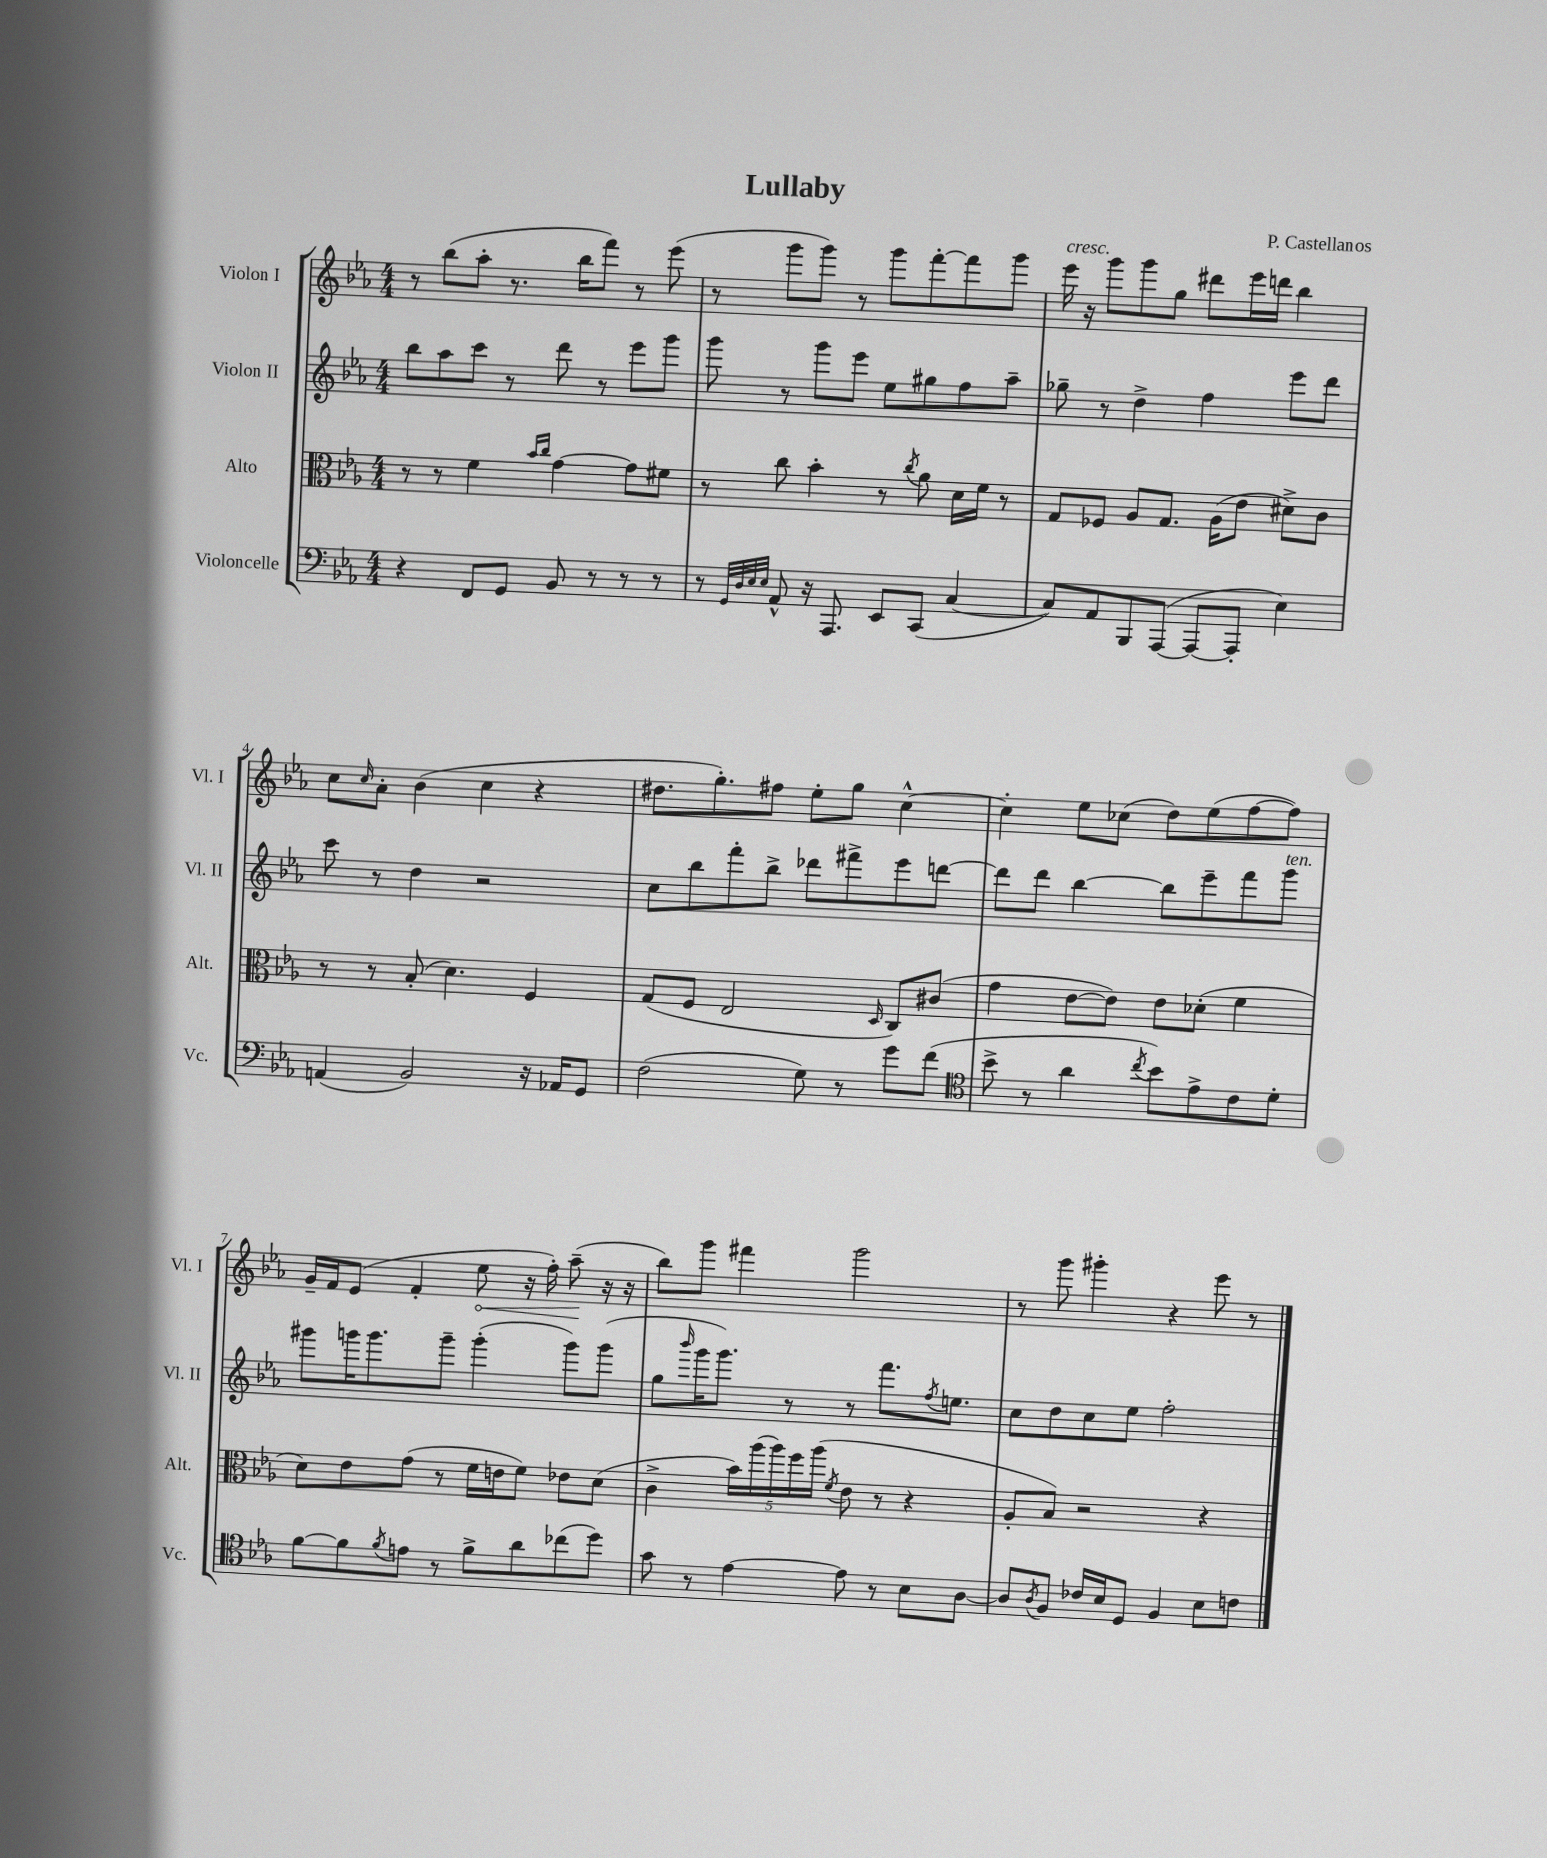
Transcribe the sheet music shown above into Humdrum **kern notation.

**kern	**kern	**kern	**kern
*staff4	*staff3	*staff2	*staff1
*clefF4	*clefC3	*clefG2	*clefG2
*k[b-e-a-]	*k[b-e-a-]	*k[b-e-a-]	*k[b-e-a-]
*M4/4	*M4/4	*M4/4	*M4/4
4r	8r	8bb-	8r
.	8r	8aa-	(8bb-
8FF	4f	8ccc	8aa-'
8GG	.	8r	8.r
.	16qqb-	.	.
.	16qqcc	.	.
8BB-	[4g	8ddd	.
.	.	.	16bb-
8r	.	8r	8fff)
8r	8g]	8eee-	8r
8r	8f#	8ggg	(8eee-
=	=	=	=
8r	8r	8ggg	8r
32qqGG	.	.	.
32qqD	.	.	.
32qqE-	.	.	.
32qqE-	.	.	.
8AA-^^	8cc	8r	8ggg
16r	4b-'	8ggg	8ggg)
8.AAA-	.	.	.
.	.	8eee-	8r
8EE-	8r	8ee-	8ggg
.	8qcc	.	.
(8CC	8a-	8gg#	[8fff'
[4C	16d	8ff	8fff]
.	16f	.	.
.	8r	8aa-~	8ggg
=	=	=	=
8C])	8G	8gg-~	16eee-
.	.	.	16r
8AA-	8F-	8r	8ggg
8BBB-	8A-	4dd^	8ggg
([8AAA-	8.G	.	8gg
8AAA-_	.	4ff	8ddd#
.	(16A-	.	.
8AAA-']	8e-	.	16eee-
.	.	.	16ddd
4E-)	8d#^)	8eee-	4bb-
.	8c	8ddd	.
=	=	=	=
(4AA	8r	8ccc	8cc
.	.	.	16qqcc
.	8r	8r	8a-'
2BB-)	(8B-'	4dd	(4b-
.	4.d)	.	.
.	.	2r	4cc
16r	4F	.	4r
16AA-	.	.	.
8GG	.	.	.
=	=	=	=
(2F	(8G	8cc	8.dd#
.	8F	8bb-	.
.	.	.	8.gg')
.	2E-	8fff'	.
.	.	8bb-^	8ff#
8G)	.	8ddd-	8ee-'
8r	.	8fff#^	8gg
.	16qqD	.	.
8g	8C)	8eee-	[4cc^^
(8f	(8c#	[8ddd	.
=	=	=	=
*clefC4	*	*	*
8b-^	4g	8ddd]	4cc']
8r	.	8ddd	.
4a-	[8e-	[4bb-	8ee-
.	8e-])	.	(8cc-
8qcc	.	.	.
8b-)	8e-	8bb-]	8dd)
8e-^	(8d-'	8eee-~	(8ee-
8c	4f	8fff	[8ff
8d'	.	8ggg	8ff])
=	=	=	=
[8f	8d)	8ggg#	16g~
.	.	.	16f
8f]	8e-	16ggg	(8e-
.	.	8.ggg	.
8qf	.	.	.
8e	(8g	.	4f'
8r	8r	8ggg~	.
8f^	16f	(4ggg'	8ee-
.	16e	.	.
8a-	8f)	.	16r
.	.	.	16ff')
(8cc-	8e-	8ggg)	(8aa-~
8dd)	(8d	(8ggg	16r
.	.	.	16r
=	=	=	=
8g	4c^	8gg	8bb-)
.	.	16qqbbb-	.
8r	.	16ggg	8ggg
.	.	8.ggg)	.
[4e-	20b-)	.	4fff#
.	(20aa-	.	.
.	20aa-)	.	.
.	.	8r	.
.	20ff	.	.
.	(20aa-	.	.
.	8qf	.	.
8e-]	8e-	8r	2ggg
8r	8r	8.fff	.
8B-	4r	.	.
.	.	8qff	.
.	.	8.ee	.
[8A-	.	.	.
=	=	=	=
8A-]	8A-'	8cc	8r
8qA-	.	.	.
8F	8B-)	8dd	8ggg
16c-	2r	8cc	4ggg#'
16B-	.	.	.
8D	.	8ee-	.
4F	.	2ff'	4r
8B-	4r	.	8eee-
8c	.	.	8r
==	==	==	==
*-	*-	*-	*-
